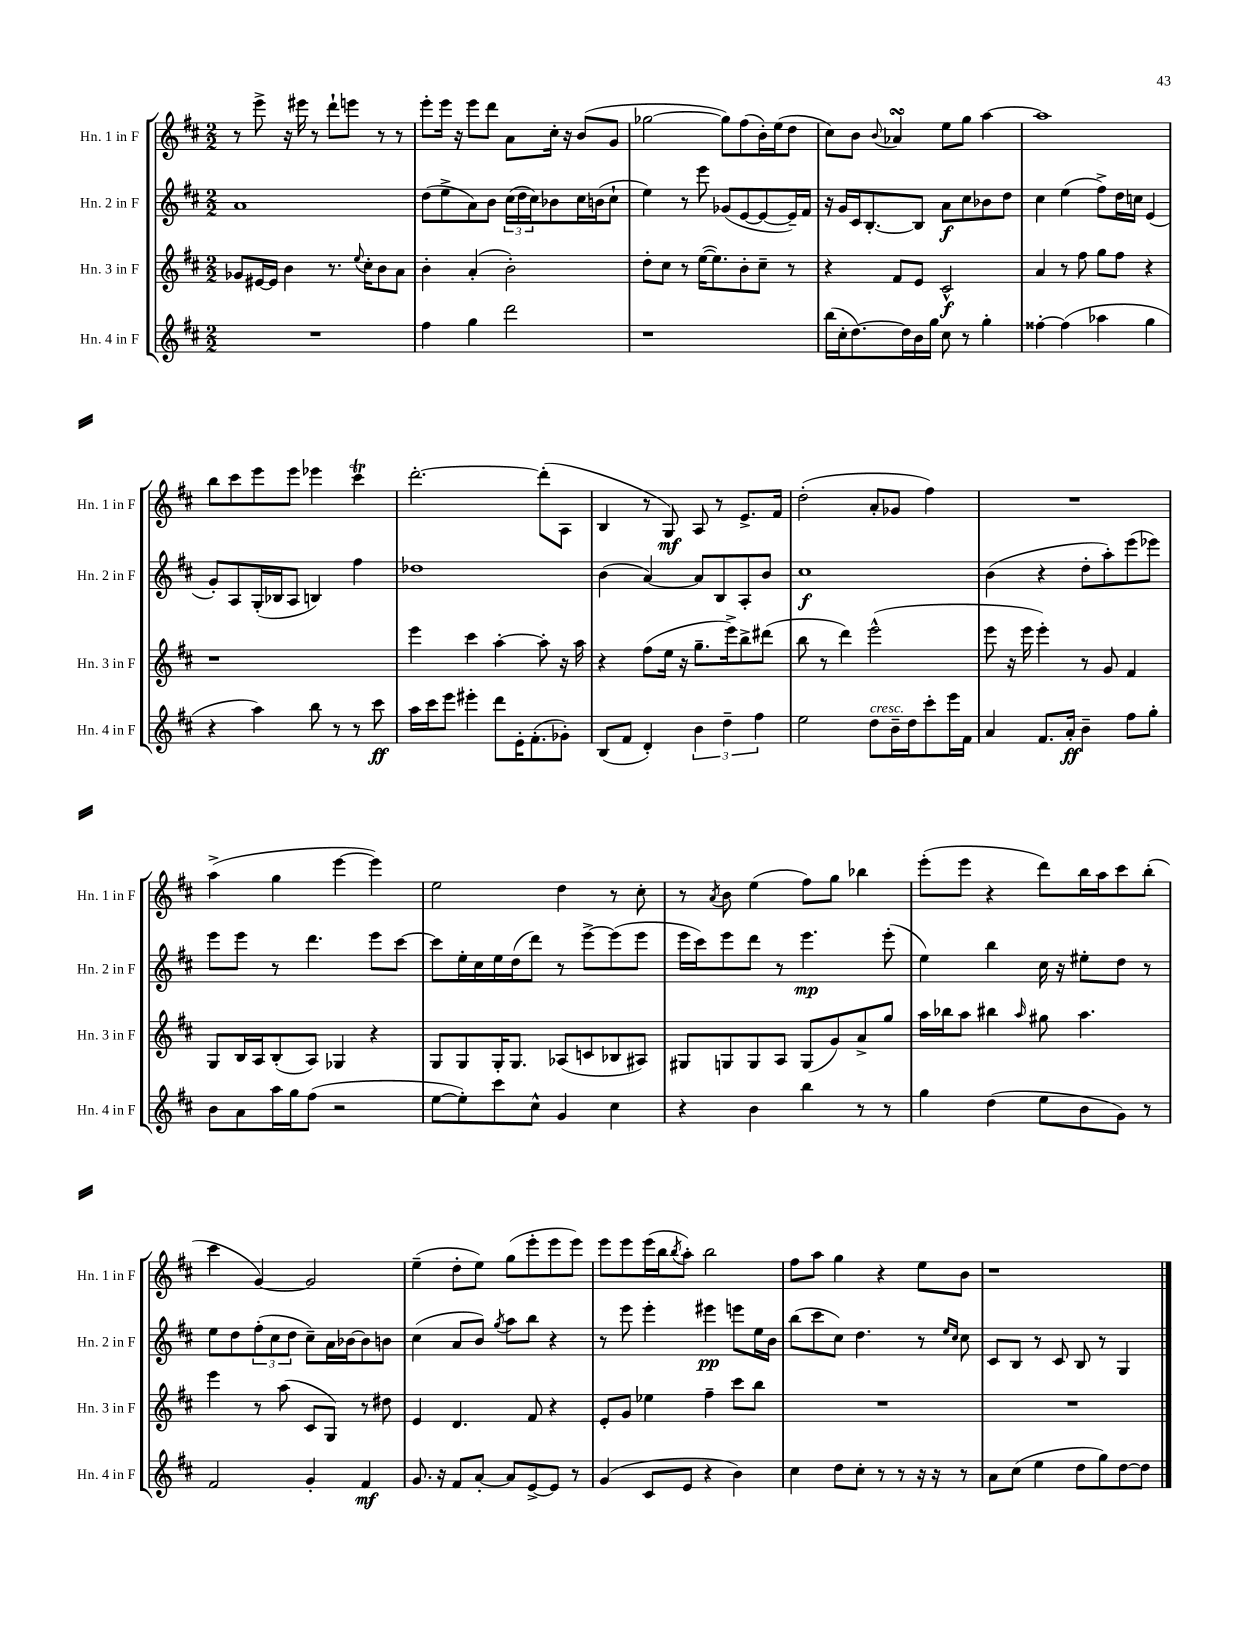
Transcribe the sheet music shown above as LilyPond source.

<<
\new StaffGroup <<
\new Staff = "s0" \with { instrumentName = "Hn. 1 in F" shortInstrumentName = "Hn. 1 in F" } {
    \clef treble \key d \major \numericTimeSignature \time 2/2
    r8 e'''8-> r16 eis'''16 r8 d'''8-! e'''8 r8 r8 |
    e'''8-. e'''16 r16 e'''8 d'''8 a'8 cis''16-. r16 b'8( g'8 |
    ges''2~ ges''8) fis''8( b'16-.) e''16( d''8 |
    cis''8) b'8 \appoggiatura { b'8 } aes'4\turn e''8 g''8 a''4~ |
    a''1 |
    b''8 cis'''8 e'''8 e'''8 ees'''4 cis'''4\trill |
    d'''2.~-. d'''8-.( a8 |
    b4 r8 g8\mf) a8 r8 e'8.-> fis'16 |
    d''2-.( a'8-. ges'8 fis''4) |
    R1 |
    a''4->( g''4 e'''4~ e'''4) |
    e''2 d''4 r8 cis''8-. |
    r8 \acciaccatura { a'8 } b'8 e''4( fis''8) g''8 bes''4 |
    e'''8-.( e'''8 r4 d'''8) b''16 a''16 cis'''8 b''8-.( |
    cis'''4 g'4~) g'2 |
    e''4--( d''8-. e''8) g''8( e'''8-. e'''8 e'''8) |
    e'''8 e'''8 e'''16( b''16 \acciaccatura { b''8 } a''8-.) b''2 |
    fis''8 a''8 g''4 r4 e''8 b'8 |
    r1 \bar "|." |
}
\new Staff = "s1" \with { instrumentName = "Hn. 2 in F" shortInstrumentName = "Hn. 2 in F" } {
    \clef treble \key d \major \numericTimeSignature \time 2/2
    a'1 |
    d''8( e''8-> a'8) b'8 \tuplet 3/2 { cis''16( d''16 cis''16) } bes'8 cis''16 b'16( cis''8-! |
    e''4) r8 e'''8 ges'8( e'8~ e'8~ e'16--) fis'16 |
    r16 g'16 cis'16 b8.~-. b8 a'8\f cis''8 bes'8 d''8 |
    cis''4 e''4( fis''8->) d''16 c''16 e'4( |
    g'8-.) a8 g16-.( bes16 a8 b4) fis''4 |
    des''1 |
    b'4( a'4~) a'8 b8 a8-. b'8 |
    cis''1\f |
    b'4( r4 d''8-. a''8-.) e'''8( ees'''8) |
    e'''8 e'''8 r8 d'''4. e'''8 cis'''8~ |
    cis'''8 e''16-. cis''16 e''16 d''16( d'''8) r8 e'''8~-> e'''8( e'''8 |
    e'''16 cis'''16) e'''8 d'''8 r8 e'''4.\mp e'''8-.( |
    e''4) b''4 cis''16 r16 eis''8-. d''8 r8 |
    e''8 d''8 \tuplet 3/2 { fis''8-.( cis''8 d''8 } cis''8--) a'16 bes'16~ bes'8 b'8 |
    cis''4( a'8 b'8) \acciaccatura { g''8 } a''8 b''8 r4 |
    r8 e'''8 e'''4-. eis'''4\pp e'''8 e''16 b'16 |
    b''8( cis'''8 cis''8) d''4. r8 \grace { e''16 cis''16 } cis''8 |
    cis'8 b8 r8 cis'8 b8 r8 g4 \bar "|." |
}
\new Staff = "s2" \with { instrumentName = "Hn. 3 in F" shortInstrumentName = "Hn. 3 in F" } {
    \clef treble \key d \major \numericTimeSignature \time 2/2
    ges'8 eis'16~ eis'16 b'4 r8. \appoggiatura { e''8 } cis''16-. b'8 a'8 |
    b'4-. a'4-.( b'2-.) |
    d''8-. cis''8 r8 e''16~( e''8.) b'8-. cis''8-- r8 |
    r4 fis'8 e'8 cis'2-^\f |
    a'4 r8 fis''8 g''8 fis''8 r4 |
    r1 |
    e'''4 cis'''4 a''4~-. a''8-. r16 a''16 |
    r4 fis''8( e''16 r16 g''8.-- e'''16->) b''8-> dis'''8( |
    b''8 r8 d'''4) e'''2-^( |
    e'''8 r16 e'''16 e'''4-.) r8 g'8 fis'4 |
    g8 b16 a16 b8-.( a8) ges4 r4 |
    g8 g8 g16-. g8. aes8( c'8 bes8 ais8) |
    gis8 g8 g8 a8 g8( g'8) a'8-> g''8 |
    a''16 bes''16 a''8 bis''4 \grace { a''16 } gis''8 a''4. |
    e'''4 r8 a''8( cis'8 g8) r8 dis''8 |
    e'4 d'4. fis'8 r4 |
    e'8-. g'8 ees''4 fis''4-- cis'''8 b''8 |
    R1 |
    R1 \bar "|." |
}
\new Staff = "s3" \with { instrumentName = "Hn. 4 in F" shortInstrumentName = "Hn. 4 in F" } {
    \clef treble \key d \major \numericTimeSignature \time 2/2
    R1 |
    fis''4 g''4 d'''2 |
    r1 |
    b''16( cis''16-. d''8.~) d''16 b'16 g''16 cis''8 r8 g''4-. |
    fisis''4~-. fisis''4( aes''4 g''4 |
    r4 a''4) b''8 r8 r8 cis'''8\ff |
    a''16 cis'''16 e'''8 eis'''4-. d'''8 e'16-. fis'8.-.( ges'8-.) |
    b8( fis'8 d'4-.) \tuplet 3/2 { b'4 d''4-- fis''4 } |
    e''2 d''8^\markup { \italic "cresc." } b'16-- d''16 cis'''8-. e'''16 fis'16 |
    a'4 fis'8. a'16-.\ff b'4-- fis''8 g''8-. |
    b'8 a'8 a''16 g''16 fis''8( r2 |
    e''8~ e''8-.) cis'''8 cis''8-^ g'4 cis''4 |
    r4 b'4 b''4 r8 r8 |
    g''4 d''4( e''8 b'8 g'8) r8 |
    fis'2 g'4-. fis'4\mf |
    g'8. r16 fis'8 a'8~-. a'8 e'8~-> e'8 r8 |
    g'4( cis'8 e'8 r4 b'4) |
    cis''4 d''8 cis''8-. r8 r8 r16 r16 r8 |
    a'8 cis''8( e''4 d''8 g''8) d''8~ d''8 \bar "|." |
}
>>
>>
\layout { \context { \Score \remove "Bar_number_engraver" } }
